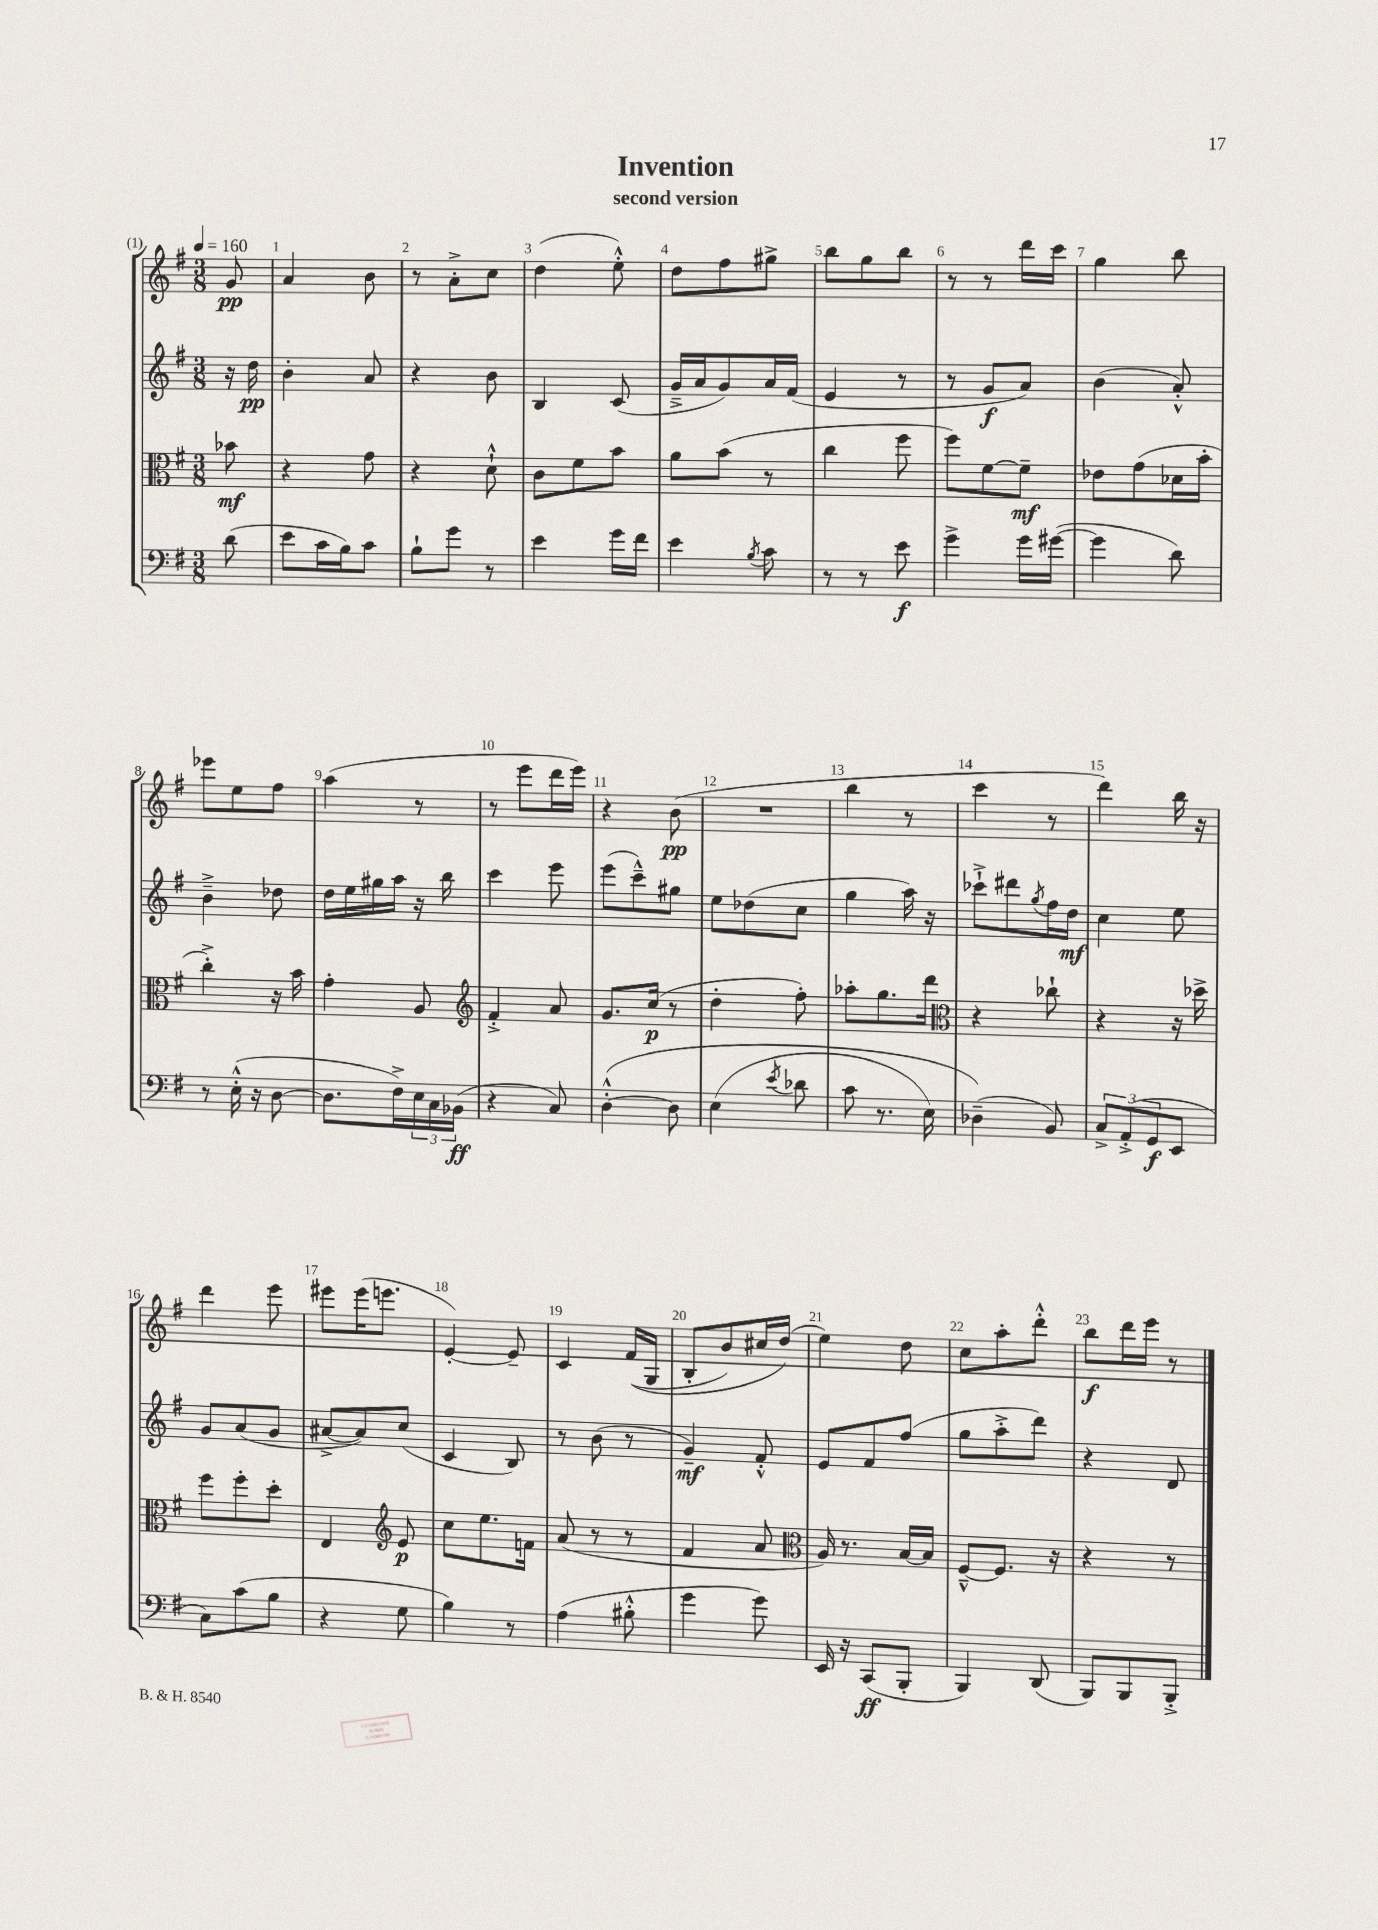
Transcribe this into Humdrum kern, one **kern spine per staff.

**kern	**dynam	**kern	**dynam	**kern	**dynam	**kern	**dynam
*part4	*part4	*part3	*part3	*part2	*part2	*part1	*part1
*staff4	*staff4	*staff3	*staff3	*staff2	*staff2	*staff1	*staff1
*clefF4	*	*clefC3	*	*clefG2	*	*clefG2	*
*k[f#]	*	*k[f#]	*	*k[f#]	*	*k[f#]	*
*M3/8	*	*M3/8	*	*M3/8	*	*M3/8	*
*MM160	*	*MM160	*	*MM160	*	*MM160	*
=	=	=	=	=	=	=	=
(8d\	.	8b-X\	mf	16r	.	8g/	pp
.	.	.	.	16dd\	pp	.	.
=1	=1	=1	=1	=1	=1	=1	=1
8e\L	.	4r	.	4b'\	.	4a/	.
16c\L	.	.	.	.	.	.	.
16B\J)	.	.	.	.	.	.	.
8c\J	.	8g\	.	8a/	.	8b\	.
=2	=2	=2	=2	=2	=2	=2	=2
8B`\L	.	4r	.	4r	.	8r	.
8g\J	.	.	.	.	.	8a'^\L	.
8r	.	8d`^^\	.	8b\	.	8cc\J	.
=3	=3	=3	=3	=3	=3	=3	=3
4e\	.	8c\L	.	4B/	.	(4dd\	.
.	.	8f#\	.	.	.	.	.
16g\LL	.	8b\J	.	(8c/	.	8ee'^^\)	.
16f#\JJ	.	.	.	.	.	.	.
=4	=4	=4	=4	=4	=4	=4	=4
4e\	.	8a\L	.	16g~^/LL	.	8dd\L	.
.	.	.	.	16a/J	.	.	.
.	.	(8b\J	.	8g/)	.	8ff#\	.
8qB/	.	.	.	.	.	.	.
8c\	.	8r	.	16a/L	.	8gg#X^\J	.
.	.	.	.	(16f#/JJ	.	.	.
=5	=5	=5	=5	=5	=5	=5	=5
8r	.	4cc\	.	4e/	.	8bb\L	.
8r	.	.	.	.	.	8gg\	.
8e\	f	8ff#\	.	8r	.	8bb\J	.
=6	=6	=6	=6	=6	=6	=6	=6
4g^\	.	8ff#\L)	.	8r	.	8r	.
.	.	[8f#\	.	8g/L	f	8r	.
16g\LL	.	8f#~\J]	mf	8a/J)	.	16ddd\LL	.
([16g#X\JJ	.	.	.	.	.	16ccc\JJ	.
=7	=7	=7	=7	=7	=7	=7	=7
4g#\]	.	8e-X\L	.	(4b\	.	4gg\	.
.	.	(8g\	.	.	.	.	.
8d\)	.	16d-X\L	.	8a'^^/)	.	8bb\	.
.	.	16b'\JJ	.	.	.	.	.
!!LO:LB:g=z
=8	=8	=8	=8	=8	=8	=8	=8
8r	.	4cc'^\)	.	4b~^\	.	8eee-X\L	.
(16E'^^\	.	.	.	.	.	8ee\	.
16r	.	.	.	.	.	.	.
[8D\	.	16r	.	8dd-X\	.	8ff#\J	.
.	.	16b\	.	.	.	.	.
=9	=9	=9	=9	=9	=9	=9	=9
8.D\L]	.	4g'\	.	16dd\LL	.	(4aa\	.
.	.	.	.	16ee\	.	.	.
.	.	.	.	16gg#X\	.	.	.
16F#^\L)	.	.	.	16aa\JJ	.	.	.
24E\	.	8A/	.	16r	.	8r	.
24C\	.	.	.	.	.	.	.
.	.	.	.	16bb\	.	.	.
(24BB-X\JJ	ff	.	.	.	.	.	.
=10	=10	=10	=10	=10	=10	=10	=10
*	*	*clefG2	*	*	*	*	*
4r	.	4f#'^/	.	4ccc\	.	8r	.
.	.	.	.	.	.	8eee\L	.
8C/)	.	8a/	.	8eee\	.	16ddd\L	.
.	.	.	.	.	.	16eee\JJ)	.
=11	=11	=11	=11	=11	=11	=11	=11
([4D'^^\	.	8.g/L	.	(8eee\L	.	4r	.
.	.	.	.	8ccc~^^\)	.	.	.
.	.	(16cc/Jk	p	.	.	.	.
8D\]	.	8r	.	8gg#X\J	.	(8b\	pp
=12	=12	=12	=12	=12	=12	=12	=12
(4E\	.	4dd'\	.	8ee\L	.	4.r	.
.	.	.	.	(8dd-X\	.	.	.
8qe/	.	.	.	.	.	.	.
8d-X\	.	8ff#'\)	.	8cc\J	.	.	.
=13	=13	=13	=13	=13	=13	=13	=13
8c\	.	8aa-X'\L	.	4gg\	.	4bb\	.
8.r	.	8.gg\	.	.	.	.	.
.	.	.	.	16aa\)	.	8r	.
16E\)	.	16ddd\Jk	.	16r	.	.	.
=14	=14	=14	=14	=14	=14	=14	=14
*	*	*clefC3	*	*	*	*	*
(4D-X~\)	.	4r	.	8ccc-X`^\L	.	4ccc\	.
.	.	.	.	8ddd#X\	.	.	.
.	.	.	.	8qgg/	.	.	.
8BB/)	.	8cc-X`\	.	16ff#\L	.	8r	.
.	.	.	.	16dd\JJ	mf	.	.
=15	=15	=15	=15	=15	=15	=15	=15
12C^/L	.	4r	.	4cc\	.	4ddd\)	.
(12AA'^/	.	.	.	.	.	.	.
12GG/	f	.	.	.	.	.	.
8EE/J	.	16r	.	8ee\	.	16bb\	.
.	.	16dd-X^\	.	.	.	16r	.
!!LO:LB:g=z
=16	=16	=16	=16	=16	=16	=16	=16
8C\L)	.	8ff#\L	.	8g/L	.	4ddd\	.
(8c\	.	8ff#'\	.	(8a/	.	.	.
8B\J	.	8dd'\J	.	8g/J	.	8eee\	.
=17	=17	=17	=17	=17	=17	=17	=17
4r	.	4E/	.	[8a#X^/L	.	8eee#X\L	.
.	.	.	.	8a#/])	.	(16eee#\K	.
.	.	.	.	.	.	8.eeen\J	.
*	*	*clefG2	*	*	*	*	*
8G\	.	8e/	p	(8cc/J	.	.	.
=18	=18	=18	=18	=18	=18	=18	=18
4B\)	.	8cc\L	.	4c/	.	[4e'/)	.
.	.	8.ee\	.	.	.	.	.
8r	.	.	.	8B/)	.	8e~/]	.
.	.	16fn\Jk	.	.	.	.	.
=19	=19	=19	=19	=19	=19	=19	=19
(4A\	.	(8a/	.	8r	.	4c/	.
.	.	8r	.	(8b\	.	.	.
8B#X'^^\	.	8r	.	8r	.	((16f#/LL	.
.	.	.	.	.	.	16G/JJ	.
=20	=20	=20	=20	=20	=20	=20	=20
4g\	.	4f#/	.	4g~/)	mf	8B'/L	.
.	.	.	.	.	.	8b/)	.
8g\)	.	8a/	.	8f#'^^/	.	16cc#X/L	.
.	.	.	.	.	.	(16dd/JJ)	.
=21	=21	=21	=21	=21	=21	=21	=21
*	*	*clefC3	*	*	*	*	*
16EE/	.	16A/)	.	8e/L	.	4ee\)	.
16r	.	8.r	.	.	.	.	.
(8CC/L	ff	.	.	8f#/	.	.	.
8BBB'/J	.	[16B/LL	.	(8ff#/J	.	8dd\	.
.	.	16B/JJ]	.	.	.	.	.
=22	=22	=22	=22	=22	=22	=22	=22
4BBB/)	.	[8F#~^^/L	.	8gg\L	.	8cc\L	.
.	.	8.F#/J]	.	8aa'^\	.	8aa'\	.
(8DD/	.	.	.	8ddd\J)	.	8ddd'^^\J	.
.	.	16r	.	.	.	.	.
=23	=23	=23	=23	=23	=23	=23	=23
8BBB/L)	.	4r	.	4r	.	8bb\L	f
8BBB/	.	.	.	.	.	16ddd\L	.
.	.	.	.	.	.	16eee\JJ	.
8BBB'^/J	.	8r	.	8d/	.	8r	.
==	==	==	==	==	==	==	==
*-	*-	*-	*-	*-	*-	*-	*-
